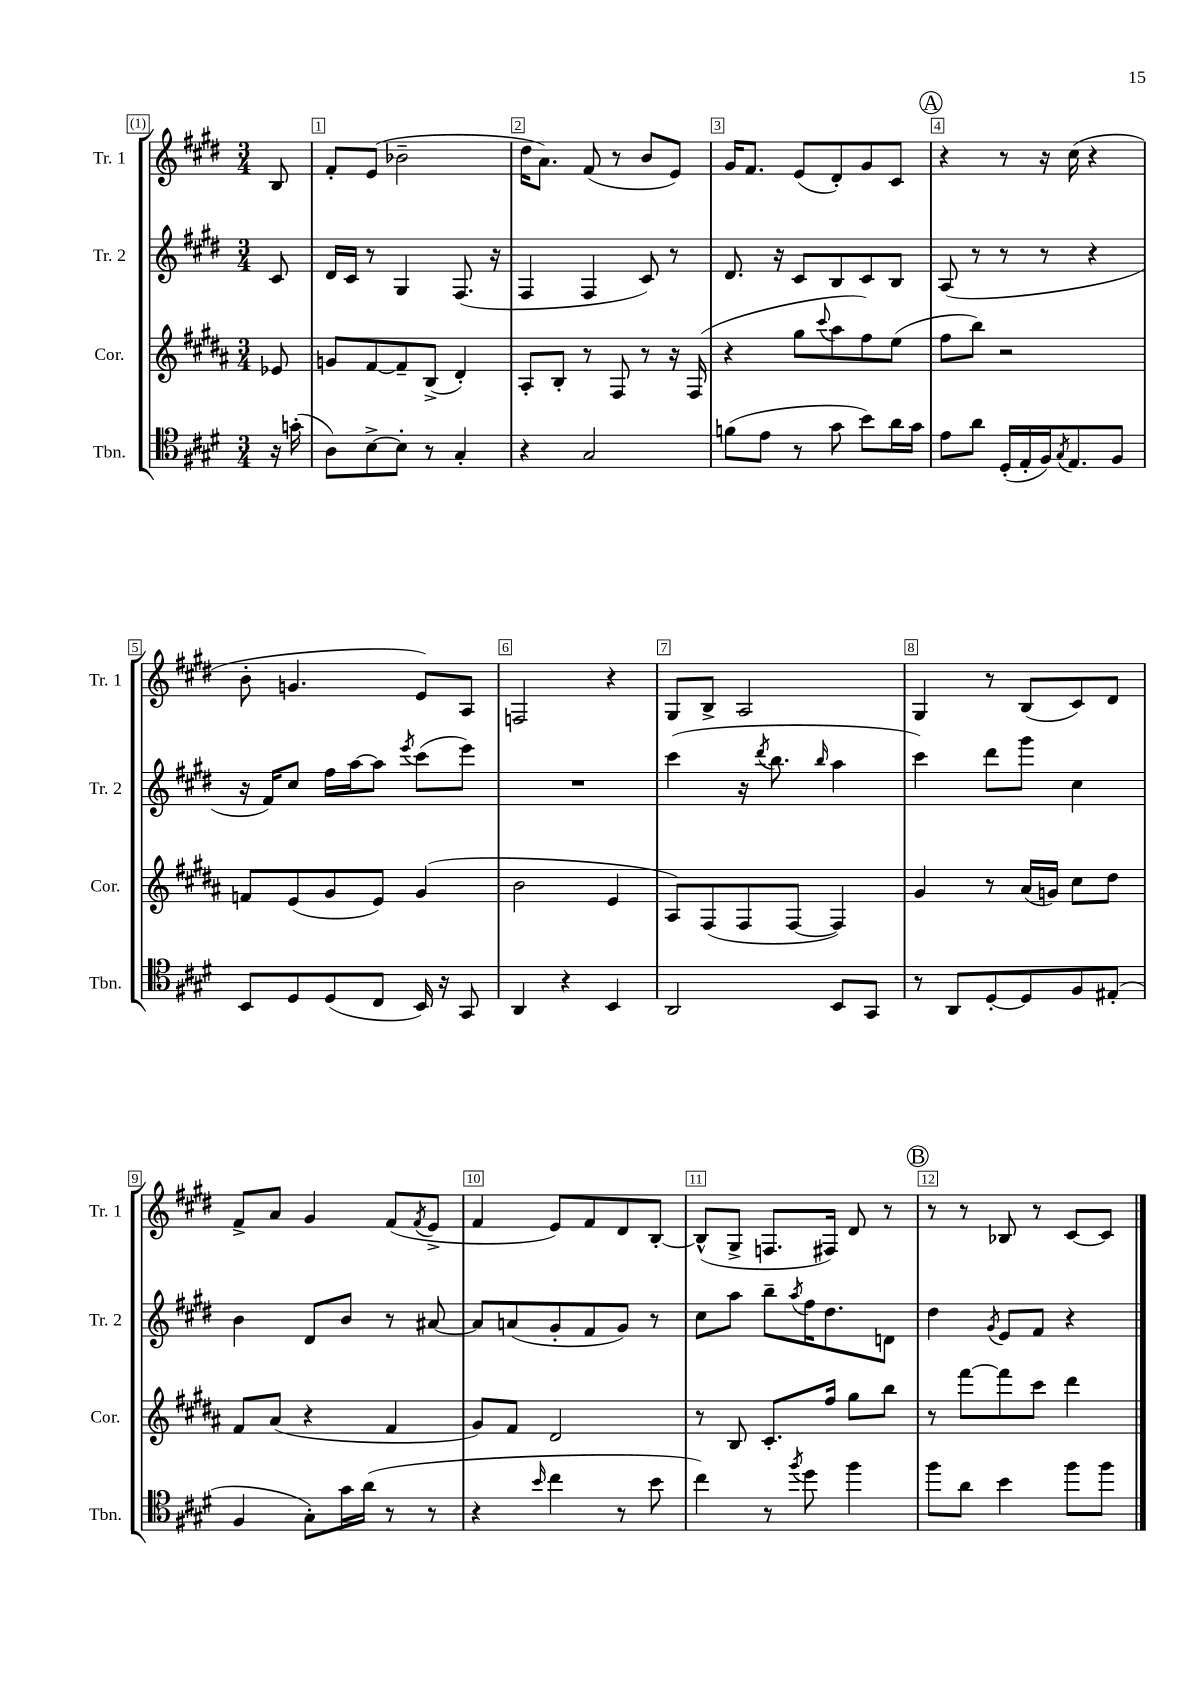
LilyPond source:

<<
\new StaffGroup <<
\new Staff = "s0" \with { instrumentName = "Tr. 1" shortInstrumentName = "Tr. 1" } {
    \clef treble \key e \major \numericTimeSignature \time 3/4 \partial 8
    b8 |
    fis'8-. e'8( bes'2-- |
    dis''16 a'8.) fis'8( r8 b'8 e'8) |
    gis'16 fis'8. e'8( dis'8-.) gis'8 cis'8 |
    \mark \markup { \circle "A" } r4 r8 r16 cis''16( r4 |
    b'8-. g'4. e'8) a8 |
    f2 r4 |
    gis8 b8-> a2 |
    gis4 r8 b8( cis'8) dis'8 |
    fis'8-> a'8 gis'4 fis'8( \acciaccatura { fis'8 } e'8-> |
    fis'4 e'8) fis'8 dis'8 b8~-. |
    b8-^( gis8-> f8. fis16) dis'8 r8 |
    \mark \markup { \circle "B" } r8 r8 bes8 r8 cis'8~ cis'8 \bar "|." |
}
\new Staff = "s1" \with { instrumentName = "Tr. 2" shortInstrumentName = "Tr. 2" } {
    \clef treble \key e \major \numericTimeSignature \time 3/4 \partial 8
    cis'8 |
    dis'16 cis'16 r8 gis4 fis8.( r16 |
    fis4 fis4 cis'8) r8 |
    dis'8. r16 cis'8 b8 cis'8 b8 |
    \mark \markup { \circle "A" } a8( r8 r8 r8 r4 |
    r16 fis'16) cis''8 fis''16 a''16~ a''8 \acciaccatura { e'''8 } cis'''8( e'''8) |
    R2. |
    cis'''4( r16 \acciaccatura { dis'''8 } b''8. \grace { b''16 } a''4 |
    cis'''4) dis'''8 gis'''8 cis''4 |
    b'4 dis'8 b'8 r8 ais'8~ |
    ais'8 a'8( gis'8-. fis'8 gis'8) r8 |
    cis''8 a''8 b''8-- \acciaccatura { a''8 } fis''16 dis''8. d'8 |
    \mark \markup { \circle "B" } dis''4 \acciaccatura { gis'8 } e'8 fis'8 r4 \bar "|." |
}
\new Staff = "s2" \with { instrumentName = "Cor." shortInstrumentName = "Cor." } {
    \clef treble \key b \major \numericTimeSignature \time 3/4 \partial 8
    ees'8 |
    g'8 fis'8~ fis'8-- b8->( dis'4-.) |
    ais8-. b8-. r8 fis8 r8 r16 fis16( |
    r4 gis''8 \appoggiatura { cis'''8 } ais''8 fis''8) e''8( |
    \mark \markup { \circle "A" } fis''8 b''8) r2 |
    f'8 e'8( gis'8 e'8) gis'4( |
    b'2 e'4 |
    ais8) fis8( fis8 fis8~ fis4) |
    gis'4 r8 ais'16( g'16) cis''8 dis''8 |
    fis'8 ais'8( r4 fis'4 |
    gis'8) fis'8 dis'2 |
    r8 b8 cis'8.-. fis''16 gis''8 b''8 |
    \mark \markup { \circle "B" } r8 fis'''8~ fis'''8 cis'''8 dis'''4 \bar "|." |
}
\new Staff = "s3" \with { instrumentName = "Tbn." shortInstrumentName = "Tbn." } {
    \clef tenor \key e \major \numericTimeSignature \time 3/4 \partial 8
    r16 g'16-.( |
    a8) b8~-> b8-. r8 gis4-. |
    r4 gis2 |
    f'8( e'8 r8 gis'8 b'8) a'16 gis'16 |
    \mark \markup { \circle "A" } e'8 a'8 dis16-.( e16-. fis16) \acciaccatura { gis8 } e8. fis8 |
    b,8 dis8 dis8( cis8 b,16) r16 gis,8 |
    a,4 r4 b,4 |
    a,2 b,8 gis,8 |
    r8 a,8 dis8~-. dis8 fis8 eis8-.( |
    fis4 gis8-.) gis'16 a'16( r8 r8 |
    r4 \grace { b'16 } cis''4 r8 b'8 |
    cis''4) r8 \acciaccatura { fis''8 } dis''8 fis''4 |
    \mark \markup { \circle "B" } fis''8 a'8 b'4 fis''8 fis''8 \bar "|." |
}
>>
>>
\layout { \context { \Score \override BarNumber.break-visibility = ##(#f #t #t) barNumberVisibility = #all-bar-numbers-visible \override BarNumber.stencil = #(make-stencil-boxer 0.1 0.3 ly:text-interface::print) } }
